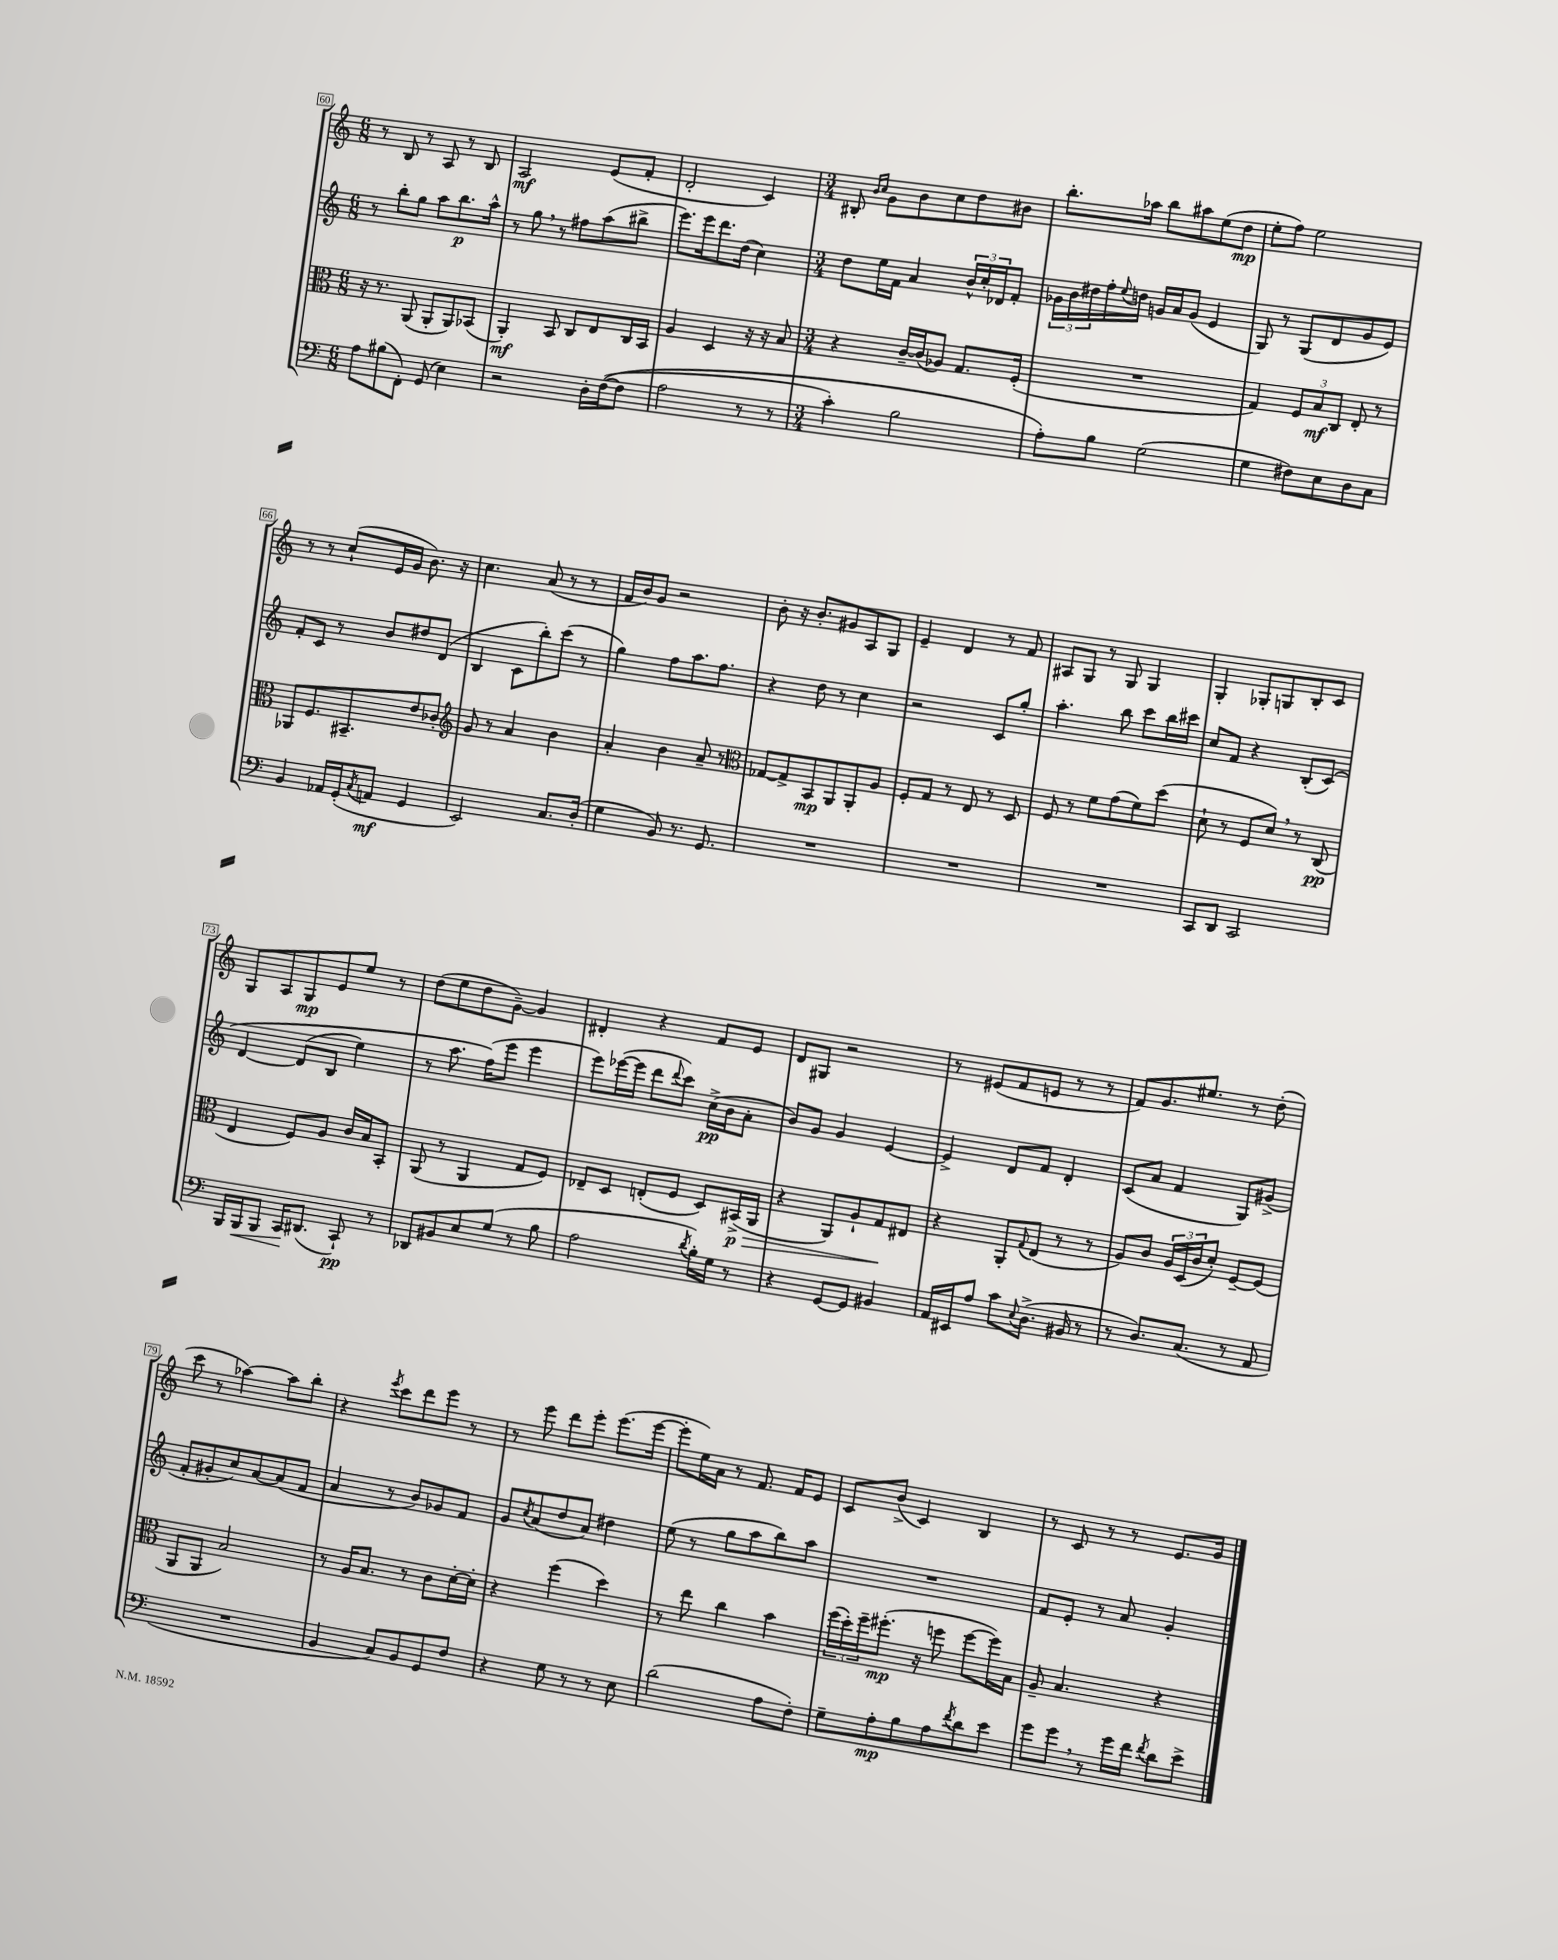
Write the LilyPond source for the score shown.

<<
\new StaffGroup <<
\new Staff = "s0" {
    \clef treble \key c \major \numericTimeSignature \time 6/8
    r8 b8 r8 a8 r8 b8 |
    a2\mf e'8( f'8-. |
    d'2-. c'4) |
    \numericTimeSignature \time 3/4 bis8-. \grace { b'16 c''16 } g'8 b'8 c''8 d''8 bis'8 |
    b''8.-. aes''16 b''8 ais''8 e''8( d''8\mp |
    e''8-. f''8) e''2 |
    r8 r8 c''8-!( e'16 g'16 b'8.) r16 |
    c''4. a'8( r8 r8 |
    f'16 b'16) g'8 r2 |
    b'8-. r16 b'8.-. gis'8 a8 g8 |
    e'4-- d'4 r8 f'8 |
    ais8 g8 r8 g8 g4 |
    g4-. ges8-. g8 b8-. c'8 |
    g8 a8 g8\mp e'8 e''8 r8 |
    d''8( e''8 d''8 g'8~--) g'4 |
    dis'4-. r4 f'8 e'8 |
    d'8 gis8 r2 |
    r8 eis'8( f'8 e'8 r8 r8 |
    f'8) g'8. eis''8. r8 d''8-.( |
    c'''8 r8 aes''4~) aes''8 b''8-. |
    r4 \acciaccatura { e'''8 } c'''8 d'''8 e'''8 r8 |
    r8 e'''8 d'''8 e'''8-. e'''8.( e'''16~ |
    e'''8-. e''16) a'16 r8 f'8. f'16 e'8 |
    c'8 b'8->( c'4) b4 |
    r8 c'8 r8 r8 e'8. g'16 \bar "|." |
}
\new Staff = "s1" {
    \clef treble \key c \major \numericTimeSignature \time 6/8
    r8 b''8-. g''8 a''8 b''8.\p a''16-^ |
    r8 g''8 \breathe r8 fis''8 a''8( bis''8-> |
    e'''8.) e'''16 d'''8. d''16( c''4) |
    \numericTimeSignature \time 3/4 d''8 e''16 f'16 a'4 \tuplet 3/2 { b'16-^ c''16-. des'16 } f'8-. |
    \tuplet 3/2 { ges'16 b'16 dis''16 } f''16-. \appoggiatura { e''8 } d''16 g'16 a'16 g'8( e'4 |
    g8) r8 g8( d'8 g'8 e'8) |
    f'8-. c'8 r8 b'8 dis''8 d'8( |
    b4 c'8 b''8-.) c'''8( r8 |
    g''4) f''8 a''8. f''8. |
    r4 d''8 r8 c''4 |
    r2 c'8 g''8-. |
    a''4.-. b''8 c'''8 b''16 cis'''16 |
    c''8 f'8 r4 b8-.( c'8)\( |
    d'4~ d'8( b8 e''4) |
    r8 a''8. f''16(\) e'''8 e'''4 |
    e'''8) ees'''16~( ees'''16 d'''8 \appoggiatura { d'''8 } c'''8) c''16->\pp( b'16 a'8-. |
    b'8) g'8 g'4 e'4~ |
    e'4-> d'8 f'8 d'4-. |
    c'8( a'8 f'4 g8) gis'8->( |
    f'8-. gis'8-. c''8) a'8~ a'8( f'8 |
    a'4 r8 b'8) ges'8 f'8 |
    g'8 \acciaccatura { c''8 } a'8( d''8 a'8) dis''4 |
    e''8( r8 g''8 a''8 b''8) a''8 |
    R2. |
    f'8 e'8-. r8 a'8 g'4-. \bar "|." |
}
\new Staff = "s2" {
    \clef alto \key c \major \numericTimeSignature \time 6/8
    r16 r8. a,8( a,8-. a,8) bes,8( |
    a,4-.\mf) b,8 c8 e8 c16 b,16 |
    a4 d4 r16 r16 b8 |
    \numericTimeSignature \time 3/4 r4 c'16~-- c'16( aes8) g8. f16-.( |
    R2. |
    g4) \tuplet 3/2 { f8 b8\mf c8 } e8-. r8 |
    aes,8 f8. bis,8.-- e'8 ces'8-. |
    \clef treble g'8 r8 a'4 b'4 |
    a'4-. b'4 a'8-- r8 |
    \clef alto ges8~ ges8-> b,8\mp a,8 a,8-. a8 |
    f8-. g8 r8 e8 r8 d8 |
    f8 r8 f'8 g'8( f'8) d''8( |
    d'8-! r8 f8 d'8) \breathe r8 c8\pp( |
    e4 f8) a8 c'16 b16 b,8-. |
    a,8( r8 a,4 g8 f8) |
    ees8-- d8 e8-.( f8 d8) bis,16->\p\>( a,16 |
    r4 a,8) a8-! g8\! eis8 |
    r4 a,8-. \appoggiatura { g8 } e8( r8 r8 |
    a8) c'8 \tuplet 3/2 { a16 d16( c'16 } d'8-.) f8~-- f8( |
    a,8 a,8 b2) |
    r8 a16 b8. r8 c'8 d'16~-. d'16-. |
    r4 f''4( d''4) |
    r8 e''8 c''4 b'4 |
    \tuplet 3/2 { f''16( d''16-.) f''16-- } fis''8.-.\mp( r16 f''8 f''8~ f''16) b16 |
    a8-- b4. r4 \bar "|." |
}
\new Staff = "s3" {
    \clef bass \key c \major \numericTimeSignature \time 6/8
    a8 bis8( f,8-.) g,8( e4) |
    r2 d16-. f16~(\( f8 |
    a2 r8 r8 |
    \numericTimeSignature \time 3/4 c'4-.) b2 |
    a8-.\) b8 g2( |
    g4 fis8) e8 d8 c8 |
    b,4 aes,16 g,16-.( \acciaccatura { c8 } a,8\mf g,4 |
    e,2) c8. d16-.( |
    g4 b,8) r8. g,8. |
    R2. |
    R2. |
    R2. |
    c,8 d,8 c,2 |
    b,,16 b,,16\< b,,8 c,16\! dis,8.( c,8-!\pp) r8 |
    des,8 bis,8 e8 g8( r8 b8 |
    a2 \acciaccatura { d'8 } b16-.) g16 r8 |
    r4 g,8~ g,8 bis,4 |
    a,16 eis,16 a8 c'8 \appoggiatura { e8 } d8.->( bis,16 r8 |
    r8 d8.) c8.( r8 a,8 |
    R2. |
    b,4 c8) b,8 g,8 f8 |
    r4 g8 r8 r8 e8 |
    d'2( a8 f8-.) |
    g8-- a8-.\mp b8 a8 \acciaccatura { f'8 } d'8 e'8 |
    g'8 g'8 \breathe r8 g'16 f'16 \acciaccatura { f'8 } d'8 e'8-> \bar "|." |
}
>>
>>
\layout { \context { \Score currentBarNumber = #60 \override BarNumber.stencil = #(make-stencil-boxer 0.1 0.3 ly:text-interface::print) } }
